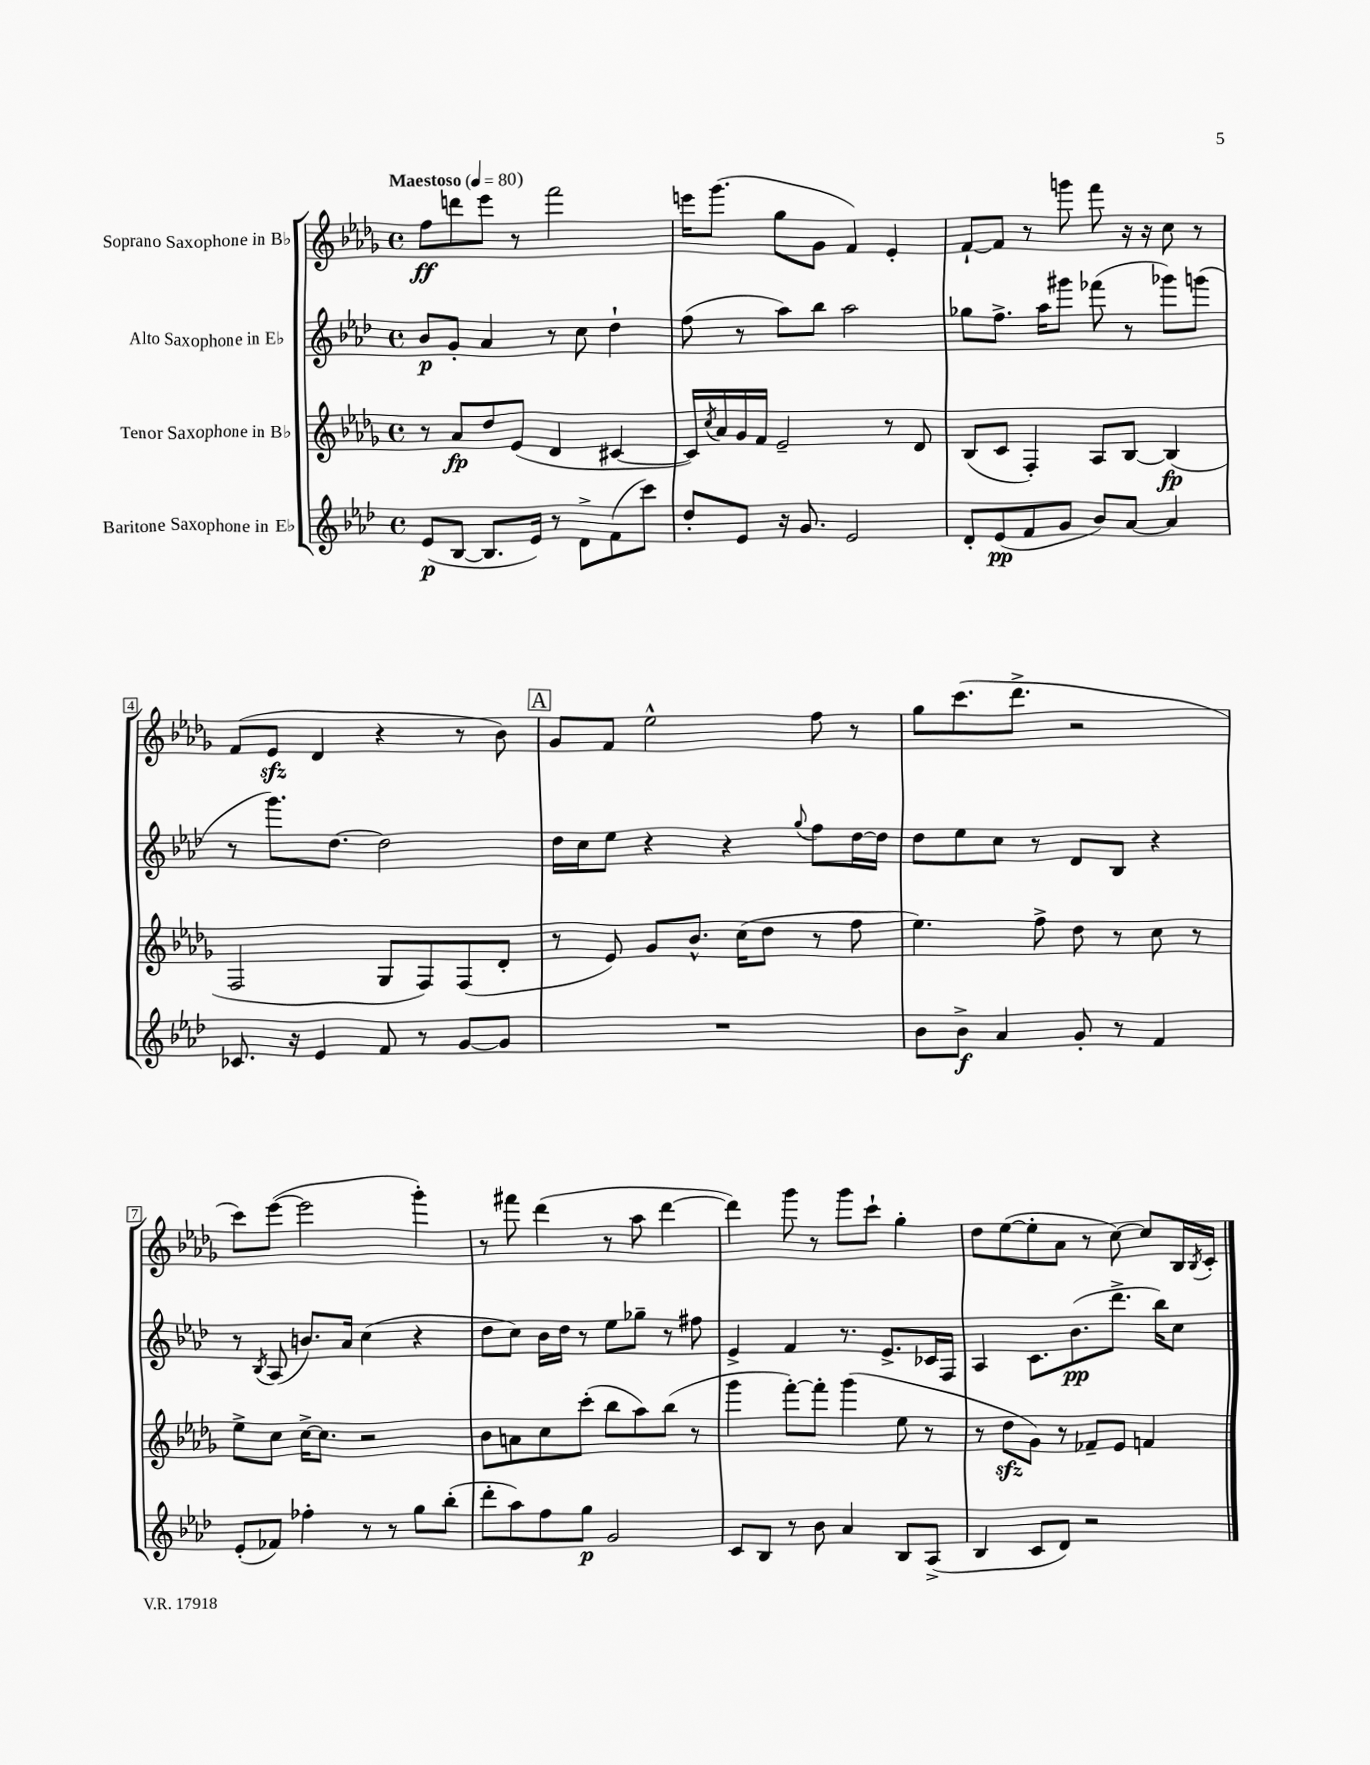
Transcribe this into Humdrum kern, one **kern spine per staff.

**kern	**kern	**kern	**kern
*staff4	*staff3	*staff2	*staff1
*clefG2	*clefG2	*clefG2	*clefG2
*k[b-e-a-d-]	*k[b-e-a-d-g-]	*k[b-e-a-d-]	*k[b-e-a-d-g-]
*M4/4	*M4/4	*M4/4	*M4/4
*met(c)	*met(c)	*met(c)	*met(c)
*MM80	*MM80	*MM80	*MM80
(8e-/L	8r	8b-/L	8ff\L
[8B-/J	8a-/L	8g'/J	8ddd\
8.B-/]L	8dd-/	4a-/	8eee-\J
.	(8e-/J	.	8r
16e-/Jk)	.	.	.
8r	4d-/	8r	2fff\
8d-^\L	.	8cc\	.
(8f\	[4c#/	4dd-`\	.
8ccc\J)	.	.	.
=	=	=	=
8dd-'/L	16c#/]LL)	(8ff\	16eee\LK
.	8qcc/	.	.
.	16a-/	.	(8.ggg-\J
8e-/J	16g-/	8r	.
.	16f/JJ	.	.
16r	2e-~/	8aa-\L)	8gg-\L
8.g/	.	.	.
.	.	8bb-\J	8g-\J
2e-/	.	2aa-\	4f/)
.	8r	.	4e-'/
.	8d-/	.	.
=	=	=	=
8d-'/L	(8B-/L	8gg-\L	[8f`/L
(8e-/	8c/J	8.ff^\J	8f/]J
8f/	4F'/)	.	8r
.	.	16aa-\LK	.
8g/J	.	8ggg#\J	8ggg\
8b-/L)	8A-/L	(8fff-\	8fff\
[8a-/J	[8B-/J	8r	16r
.	.	.	16r
4a-/]	(4B-/]	8ggg-\L)	8cc\
.	.	(8ggg\J	8r
=	=	=	=
8.c-/	2F/	8r	(8f/L
.	.	8.ggg\L)	8e-/J
16r	.	.	.
4e-/	.	.	4d-/
.	.	[8.dd-\J	.
8f/	8G-/L	2dd-\]	4r
8r	8F/)	.	.
[8g/L	(8F/	.	8r
8g/]J	8d-'/J	.	8b-\)
=	=	=	=
1r	8r	16dd-\LL	8g-/L
.	.	16cc\J	.
.	8e-/)	8ee-\J	8f/J
.	8g-/L	4r	2ee-^^\
.	8.b-^^/J	.	.
.	.	4r	.
.	(16cc\LK	.	.
.	8dd-\J	.	.
.	.	8qqgg/	.
.	8r	8ff\L	8ff\
.	8ff\	[16dd-\L	8r
.	.	16dd-\]JJ	.
=	=	=	=
8b-\L	4.ee-\)	8dd-\L	8gg-\L
8b-^\J	.	8ee-\	(8.ccc\
4a-/	.	8cc\J	.
.	.	.	8.ddd-^\J
.	8ff^\	8r	.
8g'/	8dd-\	8d-/L	2r
8r	8r	8B-/J	.
4f/	8cc\	4r	.
.	8r	.	.
=	=	=	=
(8e-'/L	8ee-^\L	8r	8ccc\L)
.	.	8qB-/	.
8f-/J)	8cc\J	(8A-/	([8eee-\J
4ff-'\	[16cc^\LK	8.b/L)	2eee-\]
.	8.cc\]J	.	.
.	.	16a-/Jk	.
8r	2r	(4cc\	.
8r	.	.	.
8gg\L	.	4r	4ggg-'\)
(8bb-'\J	.	.	.
=	=	=	=
8ddd-'\L	8b-\L	8dd-\L	8r
8aa-\)	8a\	8cc\J)	8fff#\
8ff\	8cc\	16b-\LL	(4ddd-\
.	.	16dd-\JJ	.
8gg\J	(8ccc'\J	8r	.
2g/	8bb-\L	8ee-\L	8r
.	8aa-\)	8gg-~\J	8aa-\
.	(8bb-\J	8r	[4ddd-\
.	8r	8ff#\	.
=	=	=	=
8c/L	4ggg-\	4e-^/	4ddd-\])
8B-/J	.	.	.
8r	[8fff'\L)	4f/	8ggg-\
8b-\	8fff'\]J	.	8r
4a-/	(4ggg-\	8.r	8ggg-\L
.	.	.	8ccc`\J
.	.	8.e-^/L	.
8B-/L	8ee-\	.	4gg-'\
(8A-^/J	8r	16c-/L	.
.	.	16F/JJ	.
=	=	=	=
4B-/	8r	4A-/	8dd-\L
.	8dd-\L	.	([8ee-\
8c/L	8g-\J)	8.c\L	8ee-'\]
8d-/J)	8r	.	8a-\J
.	.	(8.b-\	.
2r	8f-~/L	.	8r
.	8e-/J	8.ddd-^\J	[8cc\)
.	4f/	.	8cc/]L
.	.	16bb-\LK)	.
.	.	8cc\J	16B-/L
.	.	.	8qB-/
.	.	.	16c'/JJ
==	==	==	==
*-	*-	*-	*-
